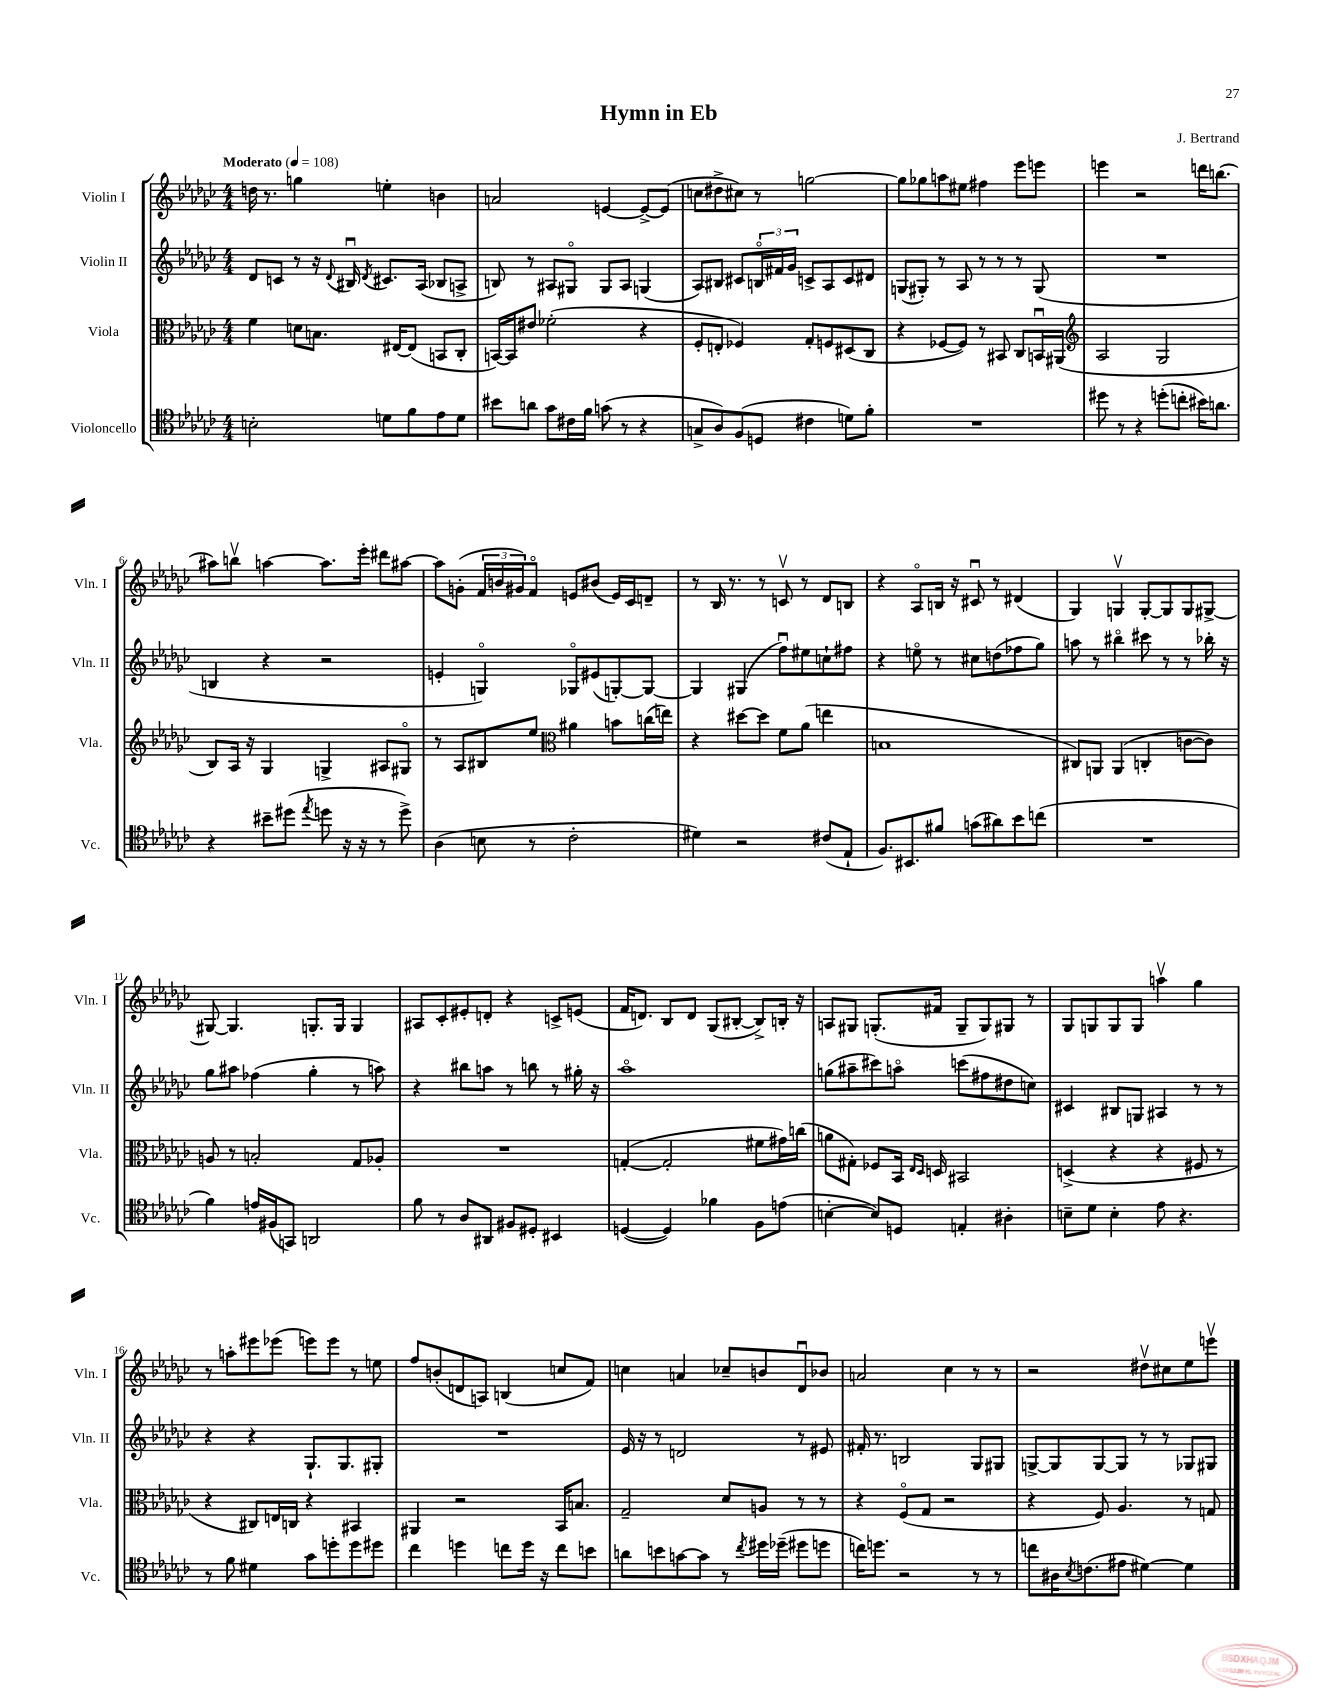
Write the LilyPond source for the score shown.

\header { title = "Hymn in Eb" composer = "J. Bertrand" }
<<
\new StaffGroup <<
\new Staff = "s0" \with { instrumentName = "Violin I" shortInstrumentName = "Vln. I" } {
    \clef treble \key ges \major \numericTimeSignature \time 4/4 \tempo "Moderato" 4 = 108
    d''16 r8. g''4 e''4-. b'4 |
    a'2 e'4~ e'8~-> e'8( |
    c''8 dis''8-> cis''8) r8 g''2~ |
    g''8 ges''8 a''8 eis''8 fis''4 ees'''8 e'''8 |
    e'''4 r2 d'''16 b''8.( |
    ais''8) b''8\upbow a''4~ a''8. ees'''16-. dis'''8 ais''8~ |
    ais''8 g'8-.( \tuplet 3/2 { f'16 b'16 gis'16) } f'8\flageolet e'8 bis'8( e'16) ces'16 d'8-- |
    r8 bes16 r8. r8 c'8\upbow r8 des'8 b8 |
    r4 aes8\flageolet b16 r16 cis'8\downbow r8 dis'4( |
    ges4) g4\upbow g8~-. g8 g8 gis8~-> |
    gis8~ gis4. g8.-. g16 g4 |
    ais8 ces'8-. eis'8-. d'8-. r4 c'8-> e'8( |
    f'16 d'8.) bes8 d'8 ges8( bis8~-. bis8->) b16-. r16 |
    a8 gis8 g8.-.( fis'16 g8-- g8) gis8 r8 |
    ges8 g8 g8 g8 a''4\upbow ges''4 |
    r8 a''8-. eis'''8 ees'''8( e'''8) e'''8 r8 e''8 |
    f''8 b'8-.( d'8 a8) b4( c''8 f'8) |
    c''4 a'4 ces''8-- b'8 des'8\downbow bes'8 |
    a'2 ces''4 r8 r8 |
    r2 dis''8\upbow cis''8 ees''8 e'''8\upbow \bar "|." |
}
\new Staff = "s1" \with { instrumentName = "Violin II" shortInstrumentName = "Vln. II" } {
    \clef treble \key ges \major \numericTimeSignature \time 4/4
    des'8 c'8 r8 r16 \appoggiatura { des'8 } bis16\downbow \acciaccatura { des'8 } cis'8. aes16( bes8 a8-> |
    b8) r8 ais8 gis8\flageolet gis8 ais8 g4( |
    aes8) bis8 cis'8 \tuplet 3/2 { b16\flageolet fis'16 ges'16 } c'8-> aes8 c'8 dis'8 |
    g8( gis8-.) r8 aes8 r8 r8 r8 gis8( |
    R1 |
    b4 r4 r2 |
    e'4-. g4\flageolet) ges8\flageolet eis'8( g8~-.) g8~ |
    g4 gis4( f''8\downbow) eis''8 c''8-! fis''8 |
    r4 e''8\flageolet r8 cis''8 d''8( fes''8 ges''8) |
    a''8 r8 bis''4\flageolet cis'''8 r8 r8 bes''16-. r16 |
    ges''8 ais''8 fes''4( ges''4-. r8 a''8) |
    r4 bis''8 a''8 r8 b''8 r8 gis''16-. r16 |
    aes''1\flageolet |
    g''8( ais''8-- cis'''8) a''8\flageolet c'''8( fis''8 dis''8 c''8) |
    cis'4 bis8 g8 ais4 r8 r8 |
    r4 r4 ges8.-! ges8. gis8-. |
    R1 |
    ees'16 r16 r8 d'2 r8 eis'8 |
    fis'16-. r8. b2 ges8 gis8 |
    g8~-> g8 g8~ g8 r8 r8 ges8 gis8 \bar "|." |
}
\new Staff = "s2" \with { instrumentName = "Viola" shortInstrumentName = "Vla." } {
    \clef alto \key ges \major \numericTimeSignature \time 4/4
    f'4 d'8 b8. eis16~ eis8( b,8 ces8-. |
    b,16~) b,16 eis'8 fes'2-.( r4 |
    f8-. e8-. fes4) ges8-. f8 dis8( ces8 |
    r4 fes8~ fes8) r8 bis,8 ces8 b,16\downbow ais,16( |
    \clef treble aes2 ges2 |
    bes8) aes16 r16 ges4 g4-> ais8 gis8\flageolet |
    r8 aes8 bis8 ees''8 \clef alto ais'4 b'8 c''16( e''16) |
    r4 dis''8~ dis''8 f'8 aes'8( e''4 |
    b1 |
    cis8) a,8 a,4( c4-. c'8~ c'8) |
    a8 r8 b2-. ges8 aes8-. |
    R1 |
    g4~-.( g2-. fis'8 gis'16) c''16( |
    a'8 gis8-.) fes8 bes,16 \grace { ees16 des16 } d16 bis,2 |
    d4->( r4 r4 fis8 r8 |
    r4 cis8) e16 c16 r4 bis,4 |
    ais,4 r2 bes,16 b8. |
    ges2-- des'8 a8 r8 r8 |
    r4 f8\flageolet( ges8 r2 |
    r4 f8) aes4. r8 g8 \bar "|." |
}
\new Staff = "s3" \with { instrumentName = "Violoncello" shortInstrumentName = "Vc." } {
    \clef tenor \key ges \major \numericTimeSignature \time 4/4
    b2-. d'8 f'8 ees'8 d'8 |
    bis'8 a'8 ges'8 cis'16 f'16 g'8( r8 r4 |
    g8-> aes8) f8( d8 cis'4 d'8) f'8-. |
    R1 |
    dis''8 r8 r4 d''8-.( c''8-. bis'16) a'8. |
    r4 bis'8-- dis''8( \acciaccatura { ees''8 } d''8 r16 r16 r8 d''8->) |
    aes4( b8 r8 ces'2-. |
    dis'4) r2 cis'8( ees8-! |
    f8.) bis,8. fis'8 g'8( ais'8) bes'8 c''8( |
    R1 |
    f'4) e'16 fis16( g,8) a,2 |
    f'8 r8 aes8 ais,8 fis8 dis8-. bis,4 |
    d4~( d4) fes'4 f8 e'8( |
    b4~-. b8) d8 e4-. ais4-. |
    b8-- des'8 b4-. ees'8 r4. |
    r8 f'8 dis'4 ges'8 d''8-. d''8 dis''8 |
    ces''4 d''4 c''8 d''16 r16 c''8 b'8 |
    a'8 b'8 g'8~ g'8 r8 \acciaccatura { ces''8 } dis''16 des''16--( dis''8 d''8 |
    c''16) d''8. r2 r8 r8 |
    c''8 ais16 \acciaccatura { bes8 } c'8.( eis'8 dis'4~) dis'4 \bar "|." |
}
>>
>>
